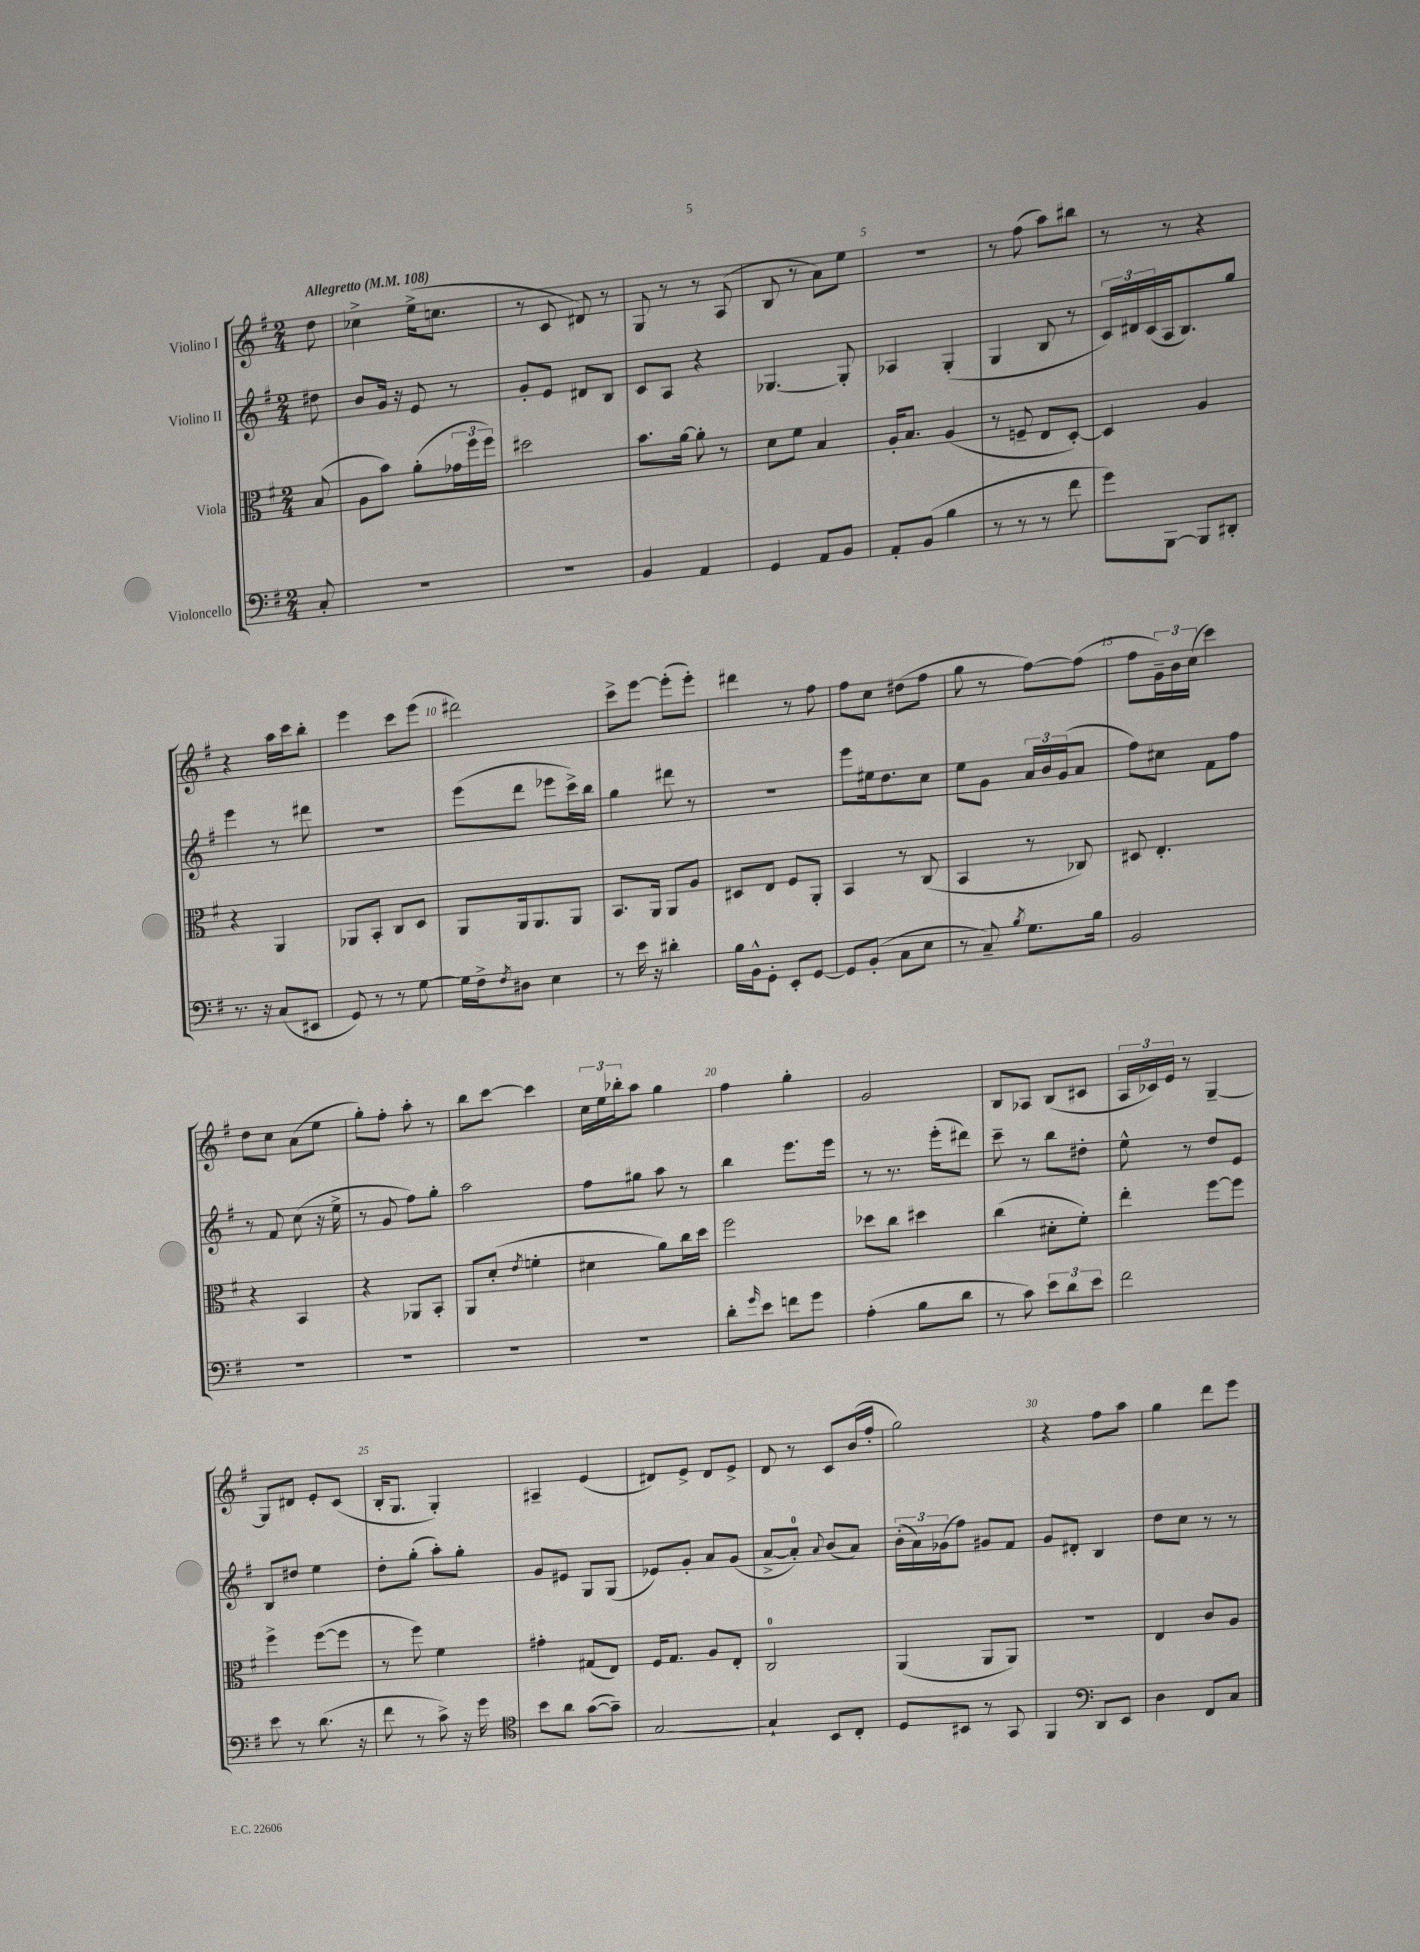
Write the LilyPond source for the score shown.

<<
\new StaffGroup <<
\new Staff = "s0" \with { instrumentName = "Violino I" } {
    \clef treble \key g \major \numericTimeSignature \time 2/4 \partial 8 \tempo "Allegretto" 4 = 108
    d''8 |
    ces''4-> e''16->( c''8. |
    r8 c'8 dis'8) r8 |
    g8 r8 r8 a8( |
    b8 r8 a'8) e''8 |
    R2 |
    r8 fis''8( a''8) bis''8 |
    r8 r8 r4 |
    r4 a''16 c'''16 b''8-. |
    e'''4 c'''8 e'''8( |
    dis'''2) |
    c'''8-> e'''8~ e'''8-.( e'''8-.) |
    dis'''4 r8 fis''8 |
    fis''8 c''8 dis''8( fis''8 |
    g''8 r8 fis''8~) fis''8( |
    fis''8 \tuplet 3/2 { g'16--) b'16 c''16( } c'''4) |
    d''8 c''8 a'8( e''8 |
    g''8-.) fis''8-. a''8-. r8 |
    b''8 c'''8~ c'''4 |
    \tuplet 3/2 { c''16 e''16 bes''16-. } a''8 g''4 |
    fis''4 g''4-. |
    g'2 |
    b8 aes8 b8( cis'8 |
    \tuplet 3/2 { a16 ces'16) e'16 } r8 g4~-- |
    g8 dis'8 e'8-. c'8( |
    b16-. g8. g4-.) |
    ais4-- e'4( |
    dis'8) e'8-> dis'8 e'8-> |
    d'8 r8 c'8 b'16( fis''16-. |
    g''2) |
    r4 fis''8 a''8 |
    g''4 d'''8 e'''8 \bar "|." |
}
\new Staff = "s1" \with { instrumentName = "Violino II" } {
    \clef treble \key g \major \numericTimeSignature \time 2/4 \partial 8
    dis''8 |
    b'8 g'16 r16 e'8 r8 |
    g'8-. e'8 dis'8 b8 |
    c'8 a8 r4 |
    ges4.~ ges8-. |
    aes4 g4-.( |
    g4 b8 r8 |
    \tuplet 3/2 { c'16) dis'16 c'16( } a16 b8.) g''8 |
    e'''4 r8 dis'''8 |
    R2 |
    e'''8( d'''8 ees'''8 c'''16->) b''16 |
    g''4 dis'''8 r8 |
    R2 |
    e'''8 eis''16 d''8. c''8 |
    e''8 g'8 \tuplet 3/2 { a'16 b'16 g'16( } a'8 |
    fis''8) cis''8 fis'8 fis''8 |
    r8 fis'8 c''8( r16 e''16-> |
    r8 g'8 fis''8) g''8-. |
    a''2 |
    fis''8 gis''8 a''8 r8 |
    b''4 e'''8. e'''16 |
    r8 r8. e'''16-.( dis'''8) |
    c'''8-- r8 b''8 dis''8-. |
    e''8-^ r8 d''8 e'8 |
    b8 dis''8 e''4 |
    d''8-. g''8-.( a''8-.) g''8-. |
    g'8 eis'8 g8 g8( |
    ees'8) g'8-. a'8 g'8( |
    a'8~-> a'8-0-.) \appoggiatura { a'8 } b'8( a'8) |
    \tuplet 3/2 { b'16-.( a'16) ges'16( } fis''8) gis'8 fis'8 |
    g'8 dis'8-. b4 |
    d''8 c''8 r8 r8 \bar "|." |
}
\new Staff = "s2" \with { instrumentName = "Viola" } {
    \clef alto \key g \major \numericTimeSignature \time 2/4 \partial 8
    b8( |
    a8 b'8) a'8-.( \tuplet 3/2 { ges'16 fis''16 fis''16) } |
    dis''2 |
    b'8. a'16~ a'8-. r8 |
    d'8 fis'8 b4 |
    a16-. b8. a4( |
    r8 f8-- e8 d8~-.) |
    d4 a4 |
    r4 a,4 |
    aes,8 b,8-. c8 d8 |
    a,8 a,16 a,8. a,8 |
    b,8. a,16 a,8 a8 |
    dis8 e8 fis8 a,8-. |
    b,4 r8 c8( |
    b,4 r8 ces8) |
    dis8 e4.-. |
    r4 b,4 |
    r4 aes,8 b,8-. |
    a,8 d'8-.( \acciaccatura { e'8 } f'4-. |
    dis'4 a'8) c''16 d''16 |
    fis''2 |
    des''8 c''8 dis''4 |
    c''4( dis'8-. fis'8-.) |
    e''4-. fis''8~ fis''8 |
    fis''4-> fis''8~( fis''8 |
    r8 fis''8) fis'4 |
    gis'4-. gis8( e8) |
    fis16 g8. a8 e8-. |
    c2-0 |
    a,4( a,8 a,8) |
    R2 |
    e4 c'8 a8 \bar "|." |
}
\new Staff = "s3" \with { instrumentName = "Violoncello" } {
    \clef bass \key g \major \numericTimeSignature \time 2/4 \partial 8
    c8-. |
    R2 |
    R2 |
    b,4 a,4 |
    g,4 a,8 b,8 |
    a,8-. b,8( b4 |
    r8 r8 r8 fis'8 |
    g'8) b,,8~ b,,8 dis,8-. |
    r8. r16 c8( eis,8 |
    g,8) r8 r8 g8~ |
    g16 fis16-> \acciaccatura { fis8 } dis8 e4 |
    r8 e'16 r16 dis'4-. |
    b16 b,16-^ g,8-. e,8-. g,8~ |
    g,8 b,8-.( c8 e8 |
    r8 c8--) \acciaccatura { b8 } g8. b16 |
    b,2 |
    R2 |
    R2 |
    R2 |
    R2 |
    d'8-. \grace { g'16 } e'8 f'8 g'8 |
    a4-.( b8 d'8 |
    r8 c'8) \tuplet 3/2 { e'8 d'8 e'8 } |
    fis'2 |
    e'8 r8 d'8.( r16 |
    fis'8 r8 c'8->) r16 g'16 |
    \clef tenor b'8 a'8 g'8~( g'8--) |
    g2~ |
    g4-! b,8 c8-. |
    d8 bis,8 r8 g,8 |
    fis,4 \clef bass d,8 e,8 |
    d4 fis,8 c8 \bar "|." |
}
>>
>>
\layout { \context { \Score \override BarNumber.break-visibility = ##(#f #t #t) barNumberVisibility = #(every-nth-bar-number-visible 5) } }
